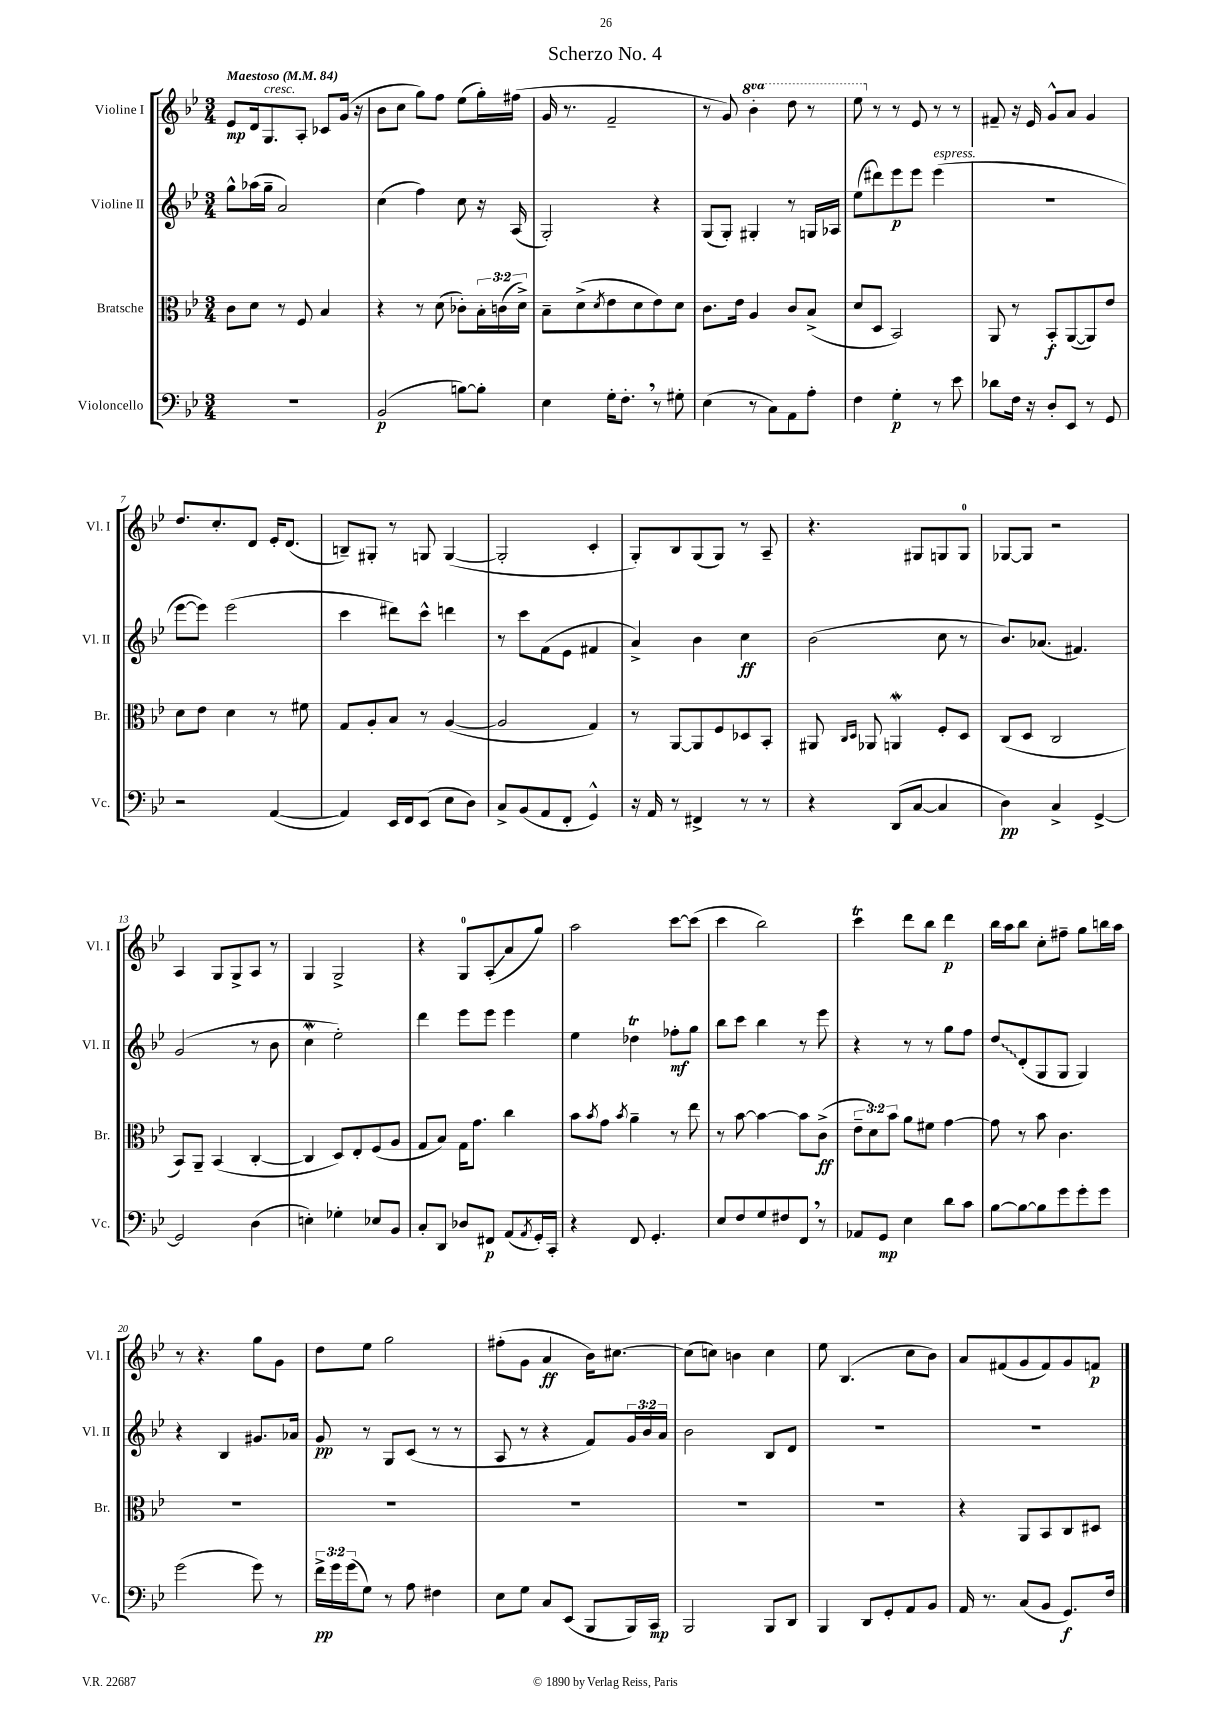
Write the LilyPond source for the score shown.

\header { title = "Scherzo No. 4" }
<<
\new StaffGroup <<
\new Staff = "s0" \with { instrumentName = "Violine I" shortInstrumentName = "Vl. I" } {
    \clef treble \key bes \major \numericTimeSignature \time 3/4 \set Staff.ottavationMarkups = #ottavation-simple-ordinals \tempo "Maestoso" 4 = 84
    ees'8\mp d'16 g8.^\markup { \italic "cresc." } a8-. ces'8 g'16( r16 |
    bes'8 c''8 g''8) f''8 ees''8( g''16-.) fis''16( |
    g'16 r8. f'2-- |
    r8 g'8) \ottava #1 bes''4-. d'''8 r8 |
    ees'''8 \ottava #0 r8 r8 ees'8 r8 r8 |
    fis'8-- r16 ees'16 g'8-^ a'8 g'4 |
    d''8. c''8.-. d'8 ees'16-. d'8.( |
    b8--) gis8-. r8 g8 g4~( |
    g2-. c'4-. |
    g8-.) bes8 g8( g8) r8 a8-- |
    r4. gis8 g8 g8-0 |
    ges8~ ges8 r2 |
    a4 g8 g8-> a8 r8 |
    g4 g2-> |
    r4 g8-0 a8-.\glissando( a'8 g''8) |
    a''2 c'''8~ c'''8( |
    c'''4 bes''2) |
    c'''4\trill d'''8 bes''8 d'''4\p |
    bes''16 a''16 bes''8 c''8-. fis''8-- g''8 b''16 a''16 |
    r8 r4. g''8 g'8 |
    d''8 ees''8 g''2 |
    fis''8-.( g'8 a'4\ff bes'16) cis''8.~ |
    cis''8( c''8) b'4 c''4 |
    ees''8 bes4.( c''8 bes'8) |
    a'8 fis'8( g'8 fis'8) g'8 f'8\p \bar "|." |
}
\new Staff = "s1" \with { instrumentName = "Violine II" shortInstrumentName = "Vl. II" } {
    \clef treble \key bes \major \numericTimeSignature \time 3/4 \override Staff.TupletNumber.text = #tuplet-number::calc-fraction-text
    g''8-^ aes''16( g''16-- a'2) |
    c''4( f''4) c''8 r16 a16( |
    g2-.) r4 |
    g8( g8-.) gis4-. r8 g16 aes16 |
    ees''8( dis'''8) ees'''8\p ees'''8 ees'''4^\markup { \italic "espress." }( |
    R2. |
    ees'''8~ ees'''8) ees'''2( |
    c'''4 dis'''8) c'''8-^ d'''4 |
    r8 c'''8 f'8( ees'8 fis'4 |
    a'4->) bes'4 c''4\ff |
    bes'2( c''8 r8 |
    bes'8.) aes'8.( fis'4.) |
    g'2( r8 bes'8 |
    c''4\mordent ees''2-.) |
    d'''4 ees'''8 ees'''8 ees'''4 |
    ees''4 des''4\trill fes''8-.\mf g''8 |
    bes''8 c'''8 bes''4 r8 ees'''8 |
    r4 r8 r8 g''8 f''8 |
    \once \override Glissando.style = #'zigzag d''8\glissando d'8-.( g8 g8 g4) |
    r4 bes4 gis'8. aes'16 |
    g'8\pp r8 g8 c'8( r8 r8 |
    a8 r8 r4 f'8) \tuplet 3/2 { g'16 bes'16 a'16 } |
    bes'2 bes8 d'8 |
    R2. |
    R2. \bar "|." |
}
\new Staff = "s2" \with { instrumentName = "Bratsche" shortInstrumentName = "Br." } {
    \clef alto \key bes \major \numericTimeSignature \time 3/4 \override Staff.TupletNumber.text = #tuplet-number::calc-fraction-text
    c'8 d'8 r8 f8 bes4 |
    r4 r8 d'8( ces'8-.) \tuplet 3/2 { bes16-. c'16( d'16->) } |
    bes8-- d'8->( \acciaccatura { d'8 } ees'8 d'8 ees'8) d'8 |
    c'8. ees'16 a4 c'8 bes8->( |
    d'8 d8 bes,2) |
    a,8 r8 bes,8-.\f a,8~( a,8) ees'8 |
    d'8 ees'8 d'4 r8 fis'8 |
    g8 a8-. bes8 r8 a4~( |
    a2 g4) |
    r8 a,8~ a,8 f8 des8 bes,8-. |
    ais,8 \grace { c16 d16 } aes,8 a,4\mordent f8-. d8 |
    c8( d8 c2 |
    bes,8) a,8-- bes,4( c4~-. |
    c4 d8) ees8-. f8( a8 |
    g8 bes8) g16 g'8. c''4 |
    bes'8 \acciaccatura { bes'8 } g'8 \acciaccatura { bes'8 } a'4-- r8 ees''8 |
    r8 bes'8~ bes'4~ bes'8 c'8->\ff( |
    \tuplet 3/2 { ees'8-- d'8) bes'8 } a'8 fis'8 g'4~ |
    g'8 r8 bes'8 c'4. |
    R2. |
    R2. |
    R2. |
    R2. |
    R2. |
    r4 a,8 bes,8 c8 dis8 \bar "|." |
}
\new Staff = "s3" \with { instrumentName = "Violoncello" shortInstrumentName = "Vc." } {
    \clef bass \key bes \major \numericTimeSignature \time 3/4 \override Staff.TupletNumber.text = #tuplet-number::calc-fraction-text
    R2. |
    bes,2\p( b8~) b8-. |
    ees4 g16-. f8.-. \breathe r8 gis8-. |
    ees4( r8 c8) a,8 a8-. |
    f4 g4-.\p r8 ees'8 |
    des'8 f16 r16 d8-. ees,8 r8 g,8 |
    r2 a,4~( |
    a,4) ees,16 f,16 ees,8( ees8 d8) |
    c8-> bes,8( a,8 f,8-. g,4-^) |
    r16 a,16 r8 fis,4-> r8 r8 |
    r4 d,8( c8~ c4 |
    d4\pp) c4-> g,4~-> |
    g,2 d4( |
    e4-.) ges4-. ees8 bes,8 |
    c8-. d,8 des8 fis,8\p a,8( \acciaccatura { a,8 } g,16-.) c,16-. |
    r4 f,8 g,4.-. |
    ees8 f8 g8 fis8 f,8 \breathe r8 |
    aes,8 g,8\mp ees4 d'8 c'8 |
    bes8~ bes8~ bes8 g'8 g'8-. g'8 |
    g'2( g'8) r8 |
    \tuplet 3/2 { f'16->\pp g'16 g'16( } g8) r8 a8 fis4 |
    ees8 g8 c8 ees,8( bes,,8 bes,,16) c,16\mp |
    bes,,2 bes,,8 d,8 |
    bes,,4 d,8 g,8-. a,8 bes,8 |
    a,16 r8. c8( bes,8 g,8.\f) f16 \bar "|." |
}
>>
>>
